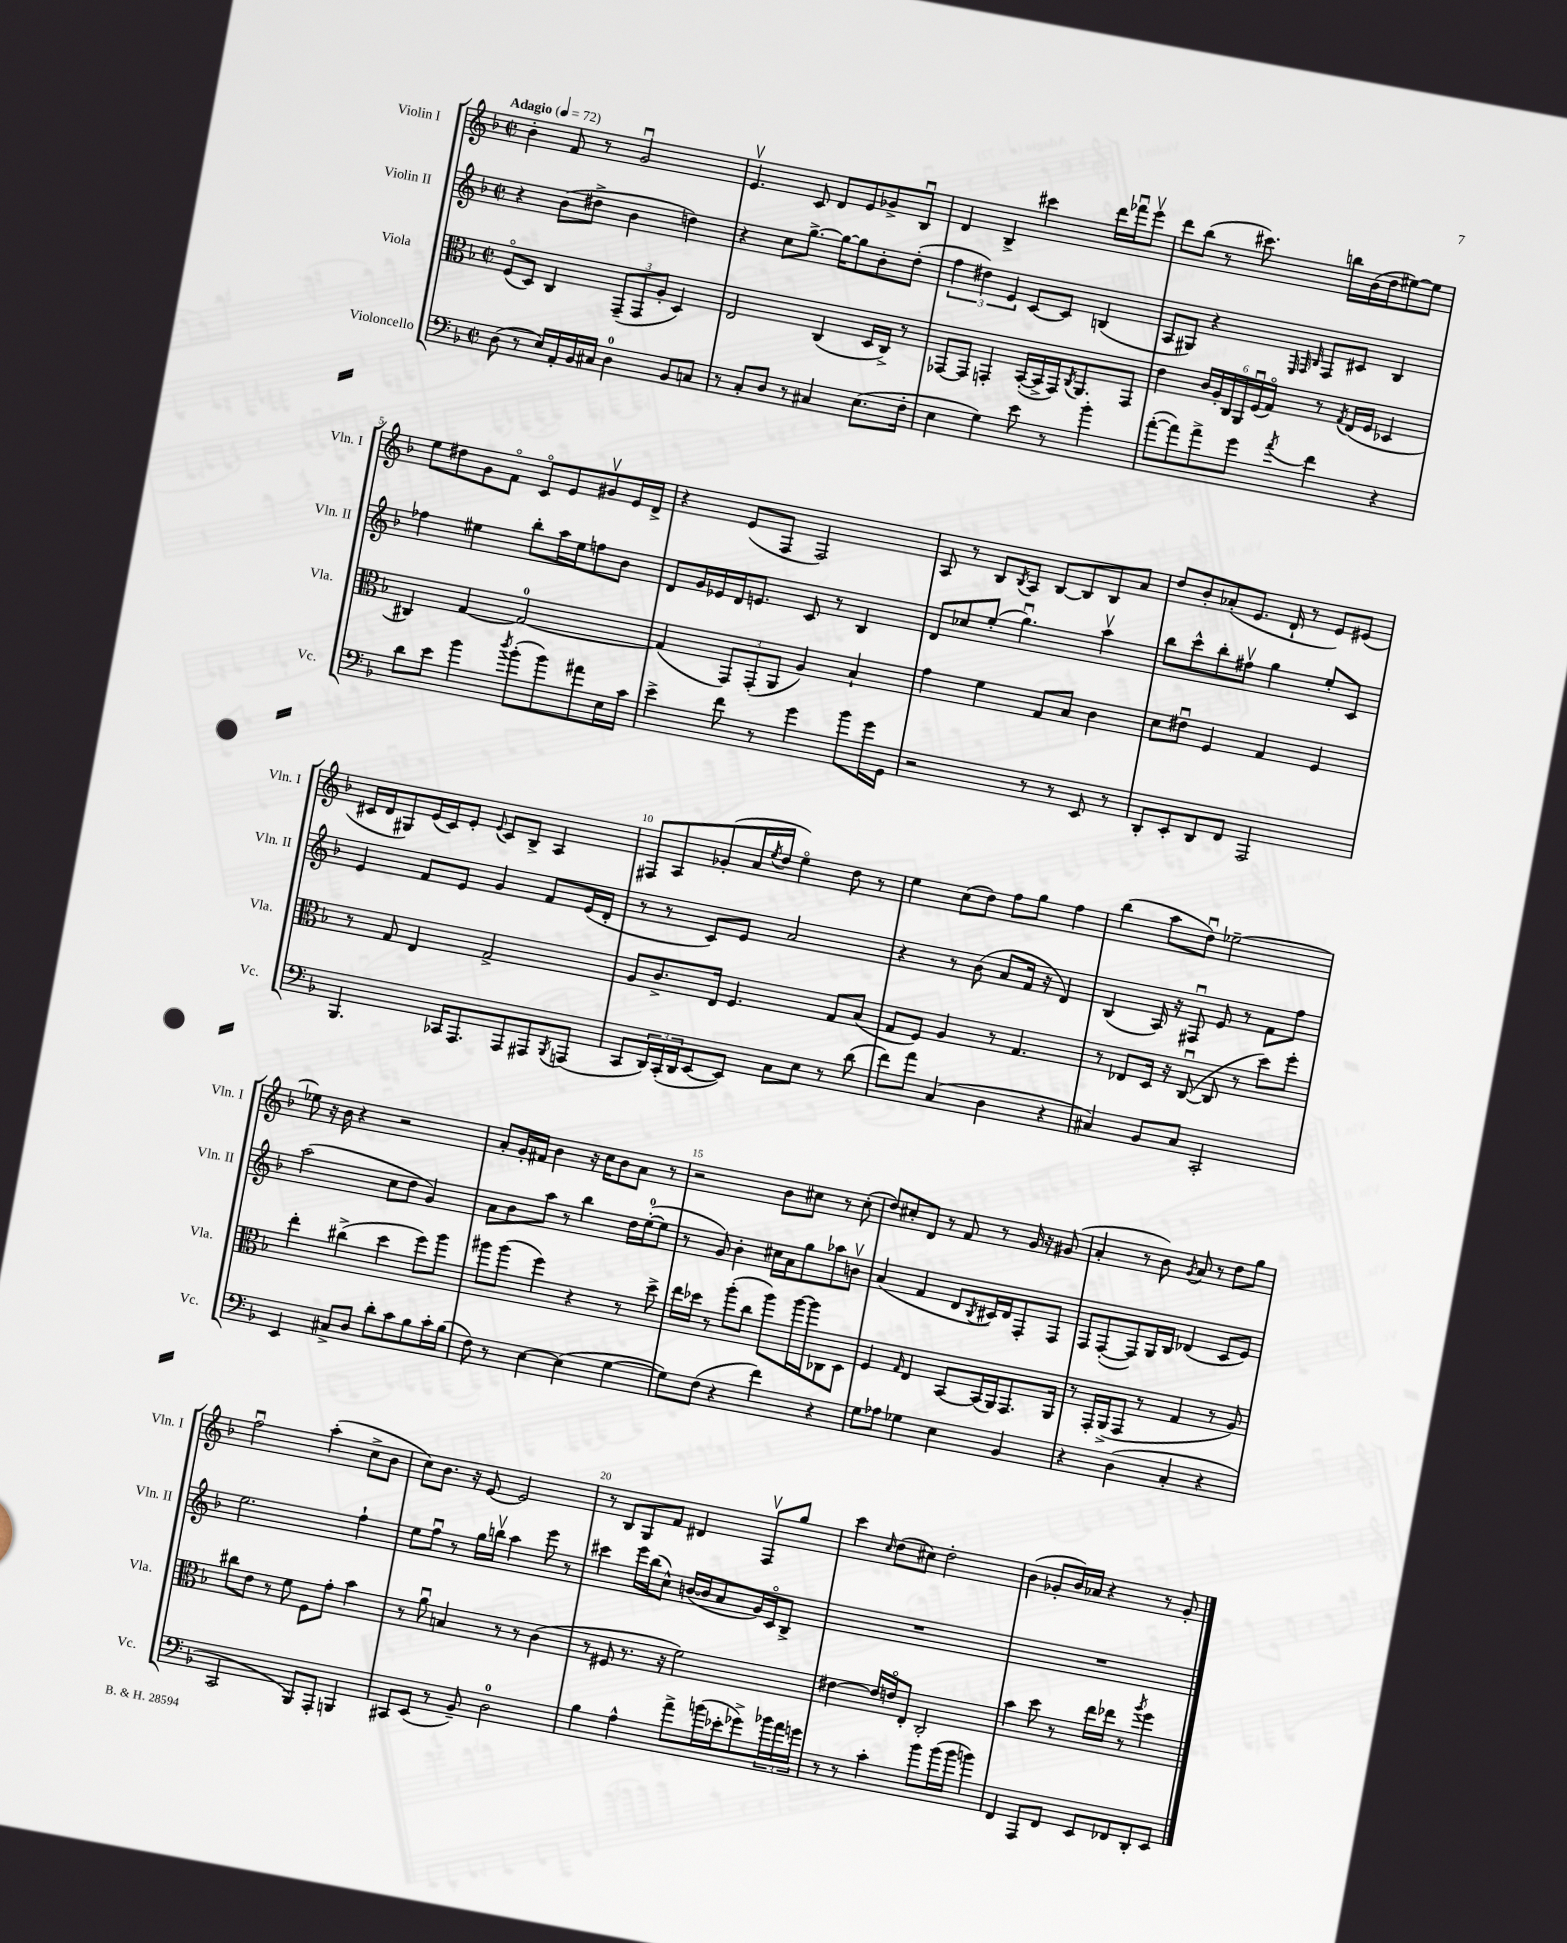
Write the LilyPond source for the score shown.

<<
\new StaffGroup <<
\new Staff = "s0" \with { instrumentName = "Violin I" shortInstrumentName = "Vln. I" } {
    \clef treble \key f \major \defaultTimeSignature \time 2/2 \tempo "Adagio" 4 = 72
    bes'4-. f'8 r8 g'2\downbow |
    e'4.\upbow c'8 d'8 e'8 ges'8-> bes8\downbow |
    d'4 bes4-> cis'''4 d'''16 fes'''16\downbow e'''8\upbow |
    d'''8 bes''8( r8 cis'''8.) b''16 bes'16( d''16 eis''8~) eis''8 |
    e''8 dis''8 g'8 f'8\flageolet c'8\flageolet e'8 gis'8\upbow e'16 d'16-> |
    r4 e'8( f8 f2) |
    a8 r8 bes8 \acciaccatura { bes8 } a8 bes8~ bes8 bes8 a'8 |
    d''8 bes'8-. aes'8-.( e'8. d'16-! r8 e'8) eis'8( |
    cis'16 d'16 gis8) e'16( cis'16) e'8-. \appoggiatura { e'8 } cis'8 bes8-> a4 |
    fis8 a8 ges'8-.( a'16 \acciaccatura { e''8 } d''16 e''4\flageolet) d''8 r8 |
    e''4 c''8( d''8) f''8 g''8 f''4 |
    bes''4( a''8 d''8\downbow) ees''2~-- |
    ees''8 r16 bes'16 r4 r2 |
    a'8-. g'16-. fis'16 bes'4 r16 c''16 bes'8 a'8 r8 |
    r2 bes'8 cis''8 r8 cis''8-.( |
    d''8) cis''8-. d'8 r8 f'8 r8 g'16 r16 gis'8( |
    a'4-. r8 bes'8) \acciaccatura { g'8 } a'8 r8 d''8 g''8 |
    f''2\downbow a''4-.( c''8-> bes'8 |
    c''8) bes'8. r16 e'8~ e'2 |
    r8 bes8 g8 f'8 dis'4 f8\upbow g''8 |
    c'''4 \grace { c''16 } d''8( cis''8) d''2-. |
    bes'4( ges'8-. bes'16) aes'16 r4 r8 ges'8-. \bar "|." |
}
\new Staff = "s1" \with { instrumentName = "Violin II" shortInstrumentName = "Vln. II" } {
    \clef treble \key f \major \defaultTimeSignature \time 2/2
    r4 bes'8( dis''8-> bes'4 d''4) |
    r4 c''8 g''8.~-> g''16~ g''8 bes'8-. d''8-.( |
    \tuplet 3/2 { f''4 dis''4) e'4 } c'8~ c'8 b4( |
    a8 gis8) r4 \grace { e32 f32 bes32 } f8 cis'8 bes4 |
    fes''4 eis''4 bes''8-. a''16 eis''16 f''8 bes'8 |
    d'8 g'16 ees'16 d'16 e'8. c'8 r8 bes4 |
    d'8 ces''8 e''8-.( g''4.\downbow) a''4\upbow |
    bes''8 c'''8-^ bes''8-. fis''8\upbow g''4 e''8-. c'8 |
    e'4 f'8 e'8 g'4 f'8 e'16( d'16-. |
    r8 r8 c'8) e'8 a'2 |
    r4 r8 bes'8( a'8 f'16 r16 d'4) |
    bes4( a16) r16 fis8\downbow e'8 r8 f'8 f''8 |
    a''2( c''8 d''8 g'4) |
    a'8 bes'8 a''8 r8 bes''4 d''16 e''16-0~-.( e''8 |
    r8 g'8) bes'4-. cis''16 a'16 g''8 aes''8 b'8\upbow |
    a'4( f'4 d'8 \acciaccatura { bes8 } cis'16) d'16 f8-. f8 |
    f8 f8~-.( f8) g16 bes16 des'4( c'8 e'8) |
    e''2. f''4-! |
    e''8 f''8\downbow r8 g''16 b''16\upbow a''4 e'''8 r8 |
    cis'''4 e'''16 bes''16( c''8-^) b'16~( b'16 a'8 g'16) c'16\flageolet bes8-> |
    R1 |
    R1 \bar "|." |
}
\new Staff = "s2" \with { instrumentName = "Viola" shortInstrumentName = "Vla." } {
    \clef alto \key f \major \defaultTimeSignature \time 2/2
    f8\flageolet( d8) c4 \tuplet 3/2 { g,8--( g,8 a8-. } d4) |
    e2 c4( d16 c16->) r8 |
    ges,8~ ges,8 g,4-. bes,16~-.( bes,16-> g,16) \acciaccatura { c8 } a,8. g,8 |
    e'4 \tuplet 6/4 { c'16 a16-. c16 a,16 f16\downbow( g16\flageolet) } r8 \acciaccatura { g8 } e16( f16 des4 |
    cis4) g4~ g2-0~ |
    g4( \tuplet 3/2 { g,8) g,8-.( a,8 } a4) bes4-! |
    g'4 f'4 g8 bes8 c'4 |
    d'8 eis'8\downbow f4 g4 f4 |
    r8 g8 e4 g2-> |
    a8 c'8.-> e16 f4. g8 bes8( |
    g8 f8) a4 r8 g4. |
    r8 ees8 d16 r16 c8~\downbow( c8 r8 d''8) f''8-. |
    e''4-. cis''4->( d''4 f''8) a''8 |
    ais''8 ais''8( f''4) r4 r8 d''8-> |
    e''16 des''16 r8 a''8-.( c''8 a''8) a''16~ a''16 ces8 d8 |
    f4 \grace { g16 } e4 bes,8~ bes,16( a,16) g,8. a,16 |
    r8 g,16-. a,16->( g,8 r8 g4 r8 a8) |
    cis''8 e'8 r8 f'8 f8 g'8-. bes'4 |
    r8 a'8\downbow b4 r8 r8 c'4( |
    r8 fis8 r8. r16 f'2) |
    eis'4~ eis'16 e'16\flageolet e8-. c2-. |
    bes'4 d''8 r8 e''16 ees''16 r8 \acciaccatura { a''8 } f''4 \bar "|." |
}
\new Staff = "s3" \with { instrumentName = "Violoncello" shortInstrumentName = "Vc." } {
    \clef bass \key f \major \defaultTimeSignature \time 2/2
    d8( r8 e16) a,16-. bes,16 cis16 d4-0 bes,8 c8 |
    r8 c8-. d8 r8 cis4 e8.( f16-. |
    e4 g4) e'8 r8 bes'4-. |
    a'8~-.( a'8) a'8-> g'8 \acciaccatura { a'8 } f'4 r4 |
    d'8 e'8 bes'4 \acciaccatura { d''8 } bes'8-.( bes'8) ais'8 e16 c'16 |
    e'4-> f'8 r8 g'4 bes'8 g'16 g,16 |
    r2 r8 r8 e,8 r8 |
    d,8-. e,8-. d,8 f,8 a,,2 |
    bes,,4. ces,16 a,,8. a,,8 ais,,8 \acciaccatura { bes,,8 } a,,8( |
    c,8 \tuplet 3/2 { d,16) c,16-.( d,16 } e,8~ e,8) c8 e8 r8 d'8( |
    f'8) a'8 c4( d4 r4 |
    cis4) bes,8 cis8 c,2-. |
    e,4 cis8-> d8 d'8-. c'8 bes8 c'16-. bes16( |
    f8) r8 e4~ e4( g4~ |
    g8) f8( r4 f'4) r4 |
    g8 aes8 ges4 e4 bes,4 |
    r4 d4( c4-. r4 |
    c,2 bes,,8) a,,8-. b,,4 |
    cis,8 e,8( r8 bes,8--) d2-0 |
    bes4 a4-^ a'8-> b'16( ees'16-. ges'8->) \tuplet 3/2 { bes'16 a'16 g'16 } |
    r8 r8 c'4-. bes'8 bes'16( bes'16 b'4) |
    f,4 a,,8 f,8 e,8 fes,8 d,8-. e,8 \bar "|." |
}
>>
>>
\layout { \context { \Score \override BarNumber.break-visibility = ##(#f #t #t) barNumberVisibility = #(every-nth-bar-number-visible 5) } }
